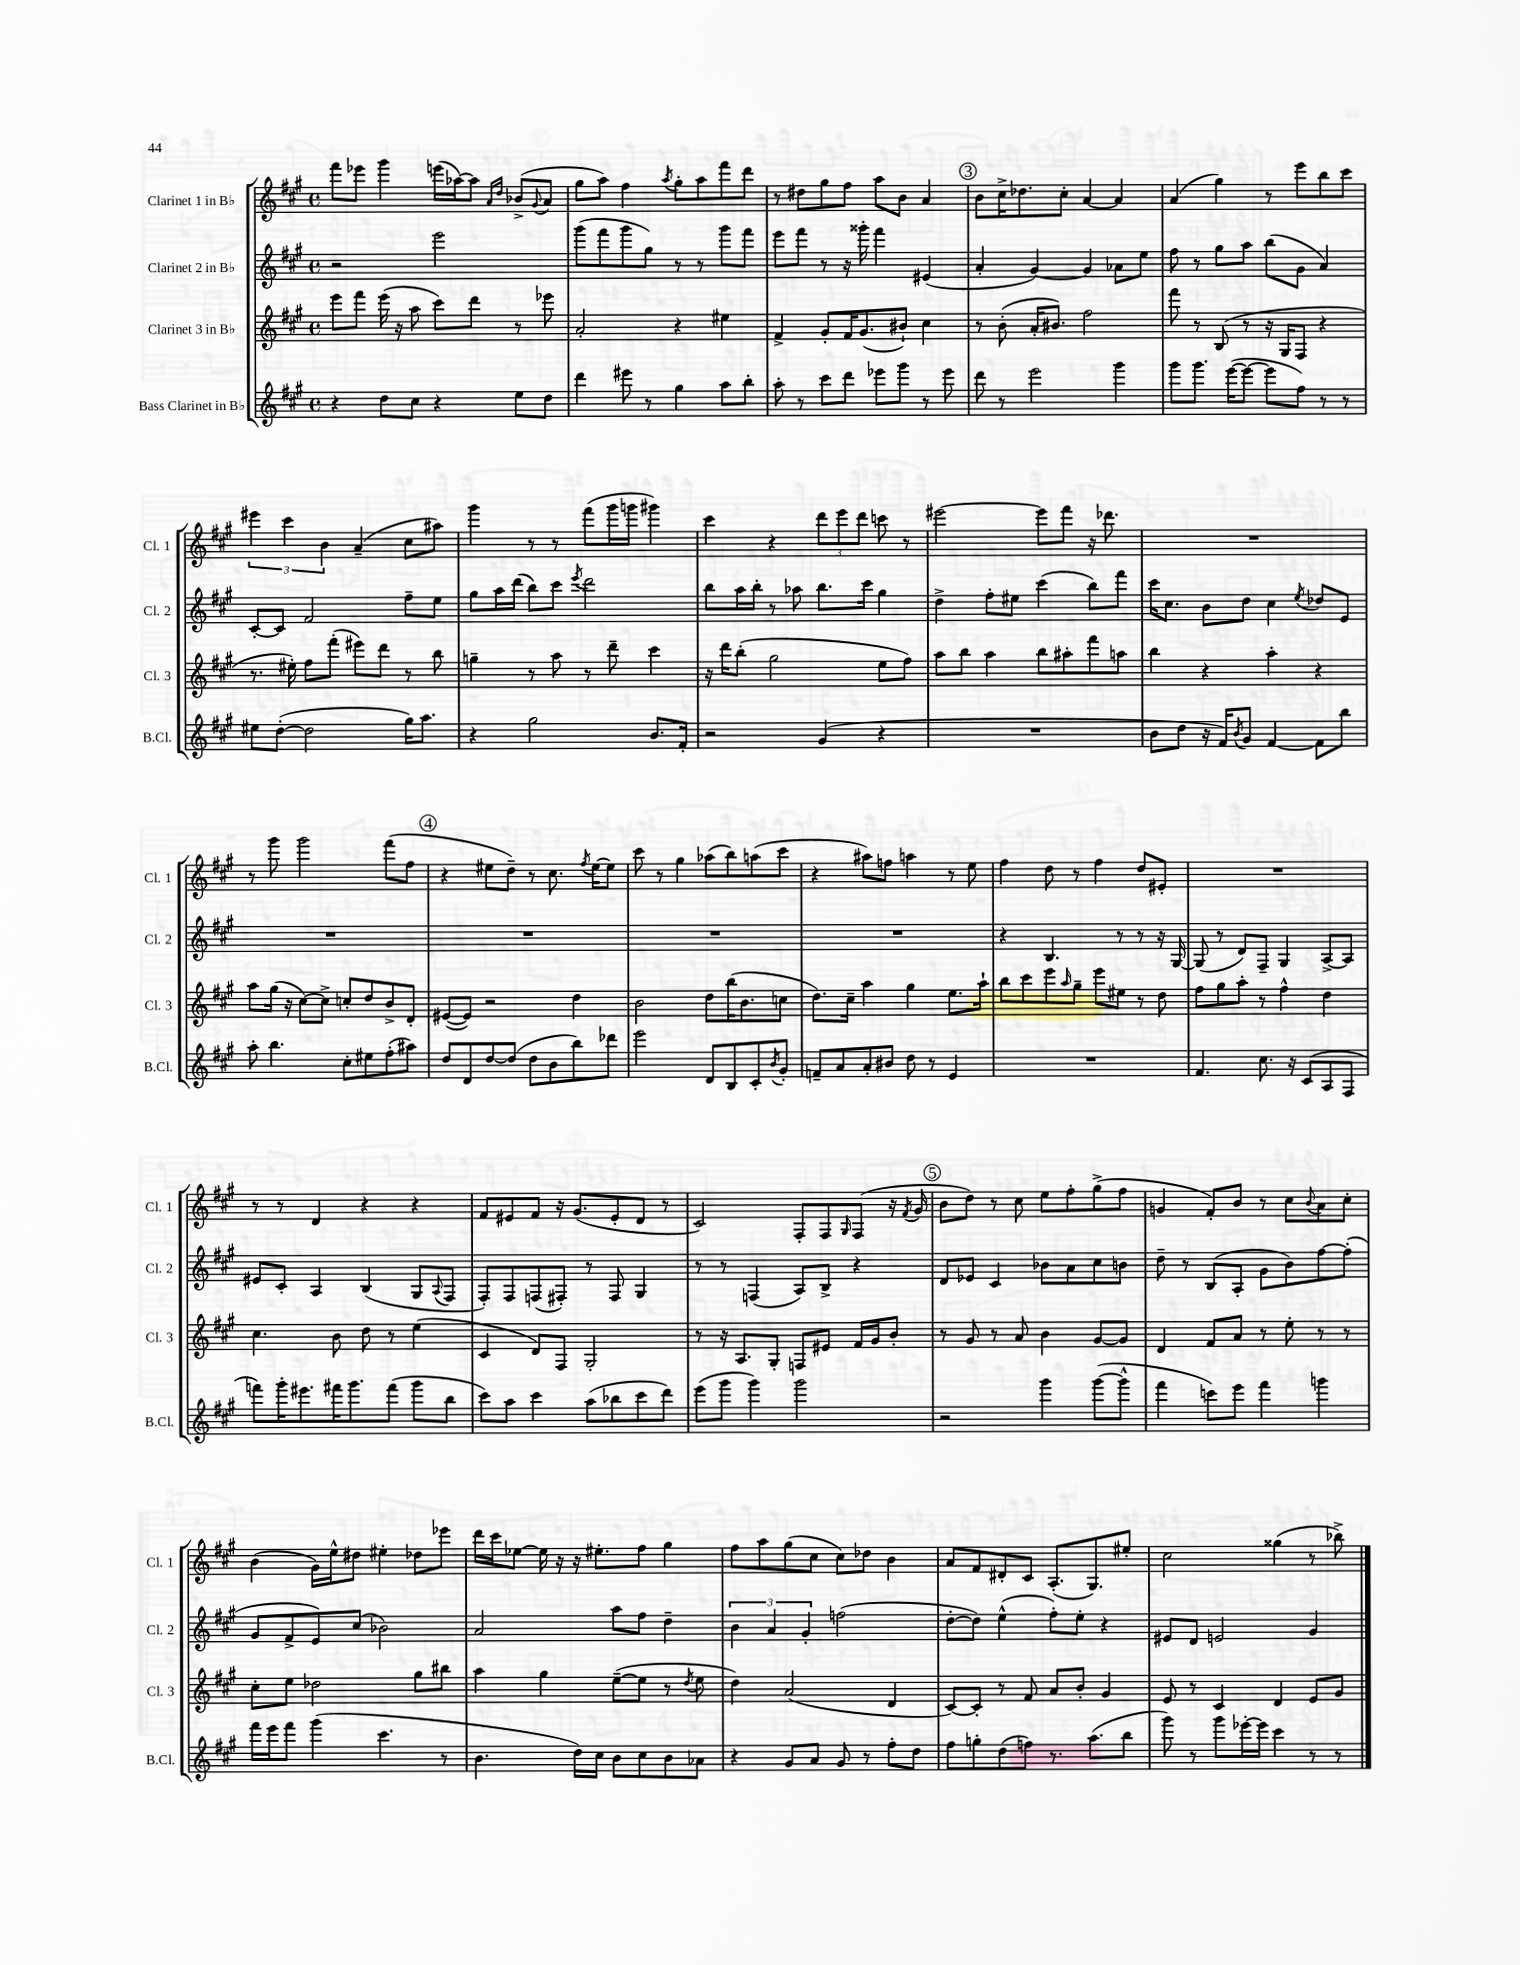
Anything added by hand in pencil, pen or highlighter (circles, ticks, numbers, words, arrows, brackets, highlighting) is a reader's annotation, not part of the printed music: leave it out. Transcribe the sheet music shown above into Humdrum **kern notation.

**kern	**kern	**kern	**kern
*staff4	*staff3	*staff2	*staff1
*clefG2	*clefG2	*clefG2	*clefG2
*k[f#c#g#]	*k[f#c#g#]	*k[f#c#g#]	*k[f#c#g#]
*M4/4	*M4/4	*M4/4	*M4/4
*met(c)	*met(c)	*met(c)	*met(c)
4r	8eee\L	2r	8fff#\L
.	8fff#\J	.	8eee-\J
8dd\L	(16eee\	.	4ggg#\
.	16r	.	.
8cc#\J	8aa\	.	.
4r	8ccc#\L)	2eee\	(16eee\LL
.	.	.	[16aa-\J)
.	8ddd\J	.	8aa-\]J
.	.	.	16qqa/LL
.	.	.	16qqdd/JJ
8ee\L	8r	.	(8b-^/L
.	.	.	8qqg#/
8dd\J	8eee-\	.	8a/J
=	=	=	=
4ddd\	2a'/	(8ggg#\L	8gg#\L
.	.	8fff#\	8aa\J)
8eee#\	.	8ggg#\	4ff#\
8r	.	8gg#\J)	.
.	.	.	8qaa/
4gg#\	4r	8r	8gg#'\L
.	.	8r	8aa\
8aa\L	4ee#\	8ggg#\L	8fff#\
8bb'\J	.	8fff#\J	8ddd\J
=	=	=	=
8aa'\	4f#^/	8eee\L	8r
8r	.	8fff#\J	8dd#\L
8ccc#\L	8g#'/L	8r	8gg#\
8ddd\J	16f#/K	16r	8ff#\J
.	(8.g#/	16ggg##'\	.
8eee-\L	.	4fff#\	8aa\L
8ggg#\J	8b#`/J)	.	8b\J
8r	4cc#\	(4e#/	4a/
8eee-\	.	.	.
=	=	=	=
8ddd\	8r	4a'/	8b\L
8r	(8b'\	.	16cc#^\K
.	.	.	8.dd-\
2eee\	16a'/LK	[4g#/)	.
.	8.b#/J)	.	.
.	.	.	8cc#'\J
.	2ff#\	4g#/]	[4a/
4ggg#\	.	8a-\L	4a/]
.	.	8ee\J	.
=	=	=	=
8ggg#\L	8fff#\	8ff#\	(4a/
8.ggg#\J	8r	8r	.
.	(8B/	8gg#\L	4gg#\)
([16eee\LK	.	.	.
8eee\_J	8r	8aa\J	.
8eee\]L	16r	(8bb\L	8r
.	16G#/LK	.	.
8ff#\J)	8F#/J	8g#\J	8eee\L
8r	4r	4a/)	8bb\
8r	.	.	8ccc#\J
=	=	=	=
8ee#\L	8.r	[8c#'/L	6eee#\
([8dd'\J	.	8c#/]J	.
.	.	.	6ccc#\
.	16ee#'\)	.	.
2dd\]	8ff#\L	2f#/	.
.	.	.	6b\
.	(8fff#'\J	.	.
.	8eee#\L)	.	(4a~/
.	8ddd\J	.	.
16gg#\LK)	8r	8ff#~\L	8cc#\L
8.aa\J	.	.	.
.	8bb\	8ee\J	8aa#\J)
=	=	=	=
4r	4gg~\	8gg#\L	4ggg#\
.	.	16aa\L	.
.	.	(16ddd\JJ	.
2gg#\	8r	8bb\L)	8r
.	8aa\	8ccc#\J	8r
.	.	8qeee/	.
.	8r	2ddd\	(8fff#\L
.	8ddd~\	.	16ggg#\L
.	.	.	16ggg\JJ
8.b/L	4ccc#\	.	4ggg#\)
16f#'/Jk	.	.	.
=	=	=	=
2r	16r	8bb\L	4ccc#\
.	16ddd\LK	.	.
.	(8bb'\J	16aa\L	.
.	.	16bb'\JJ	.
.	2gg#\	8r	4r
.	.	8aa-\	.
(4g#/	.	8.bb\L	12ddd\L
.	.	.	12eee\
.	.	.	12ddd\J
.	.	16ccc#\Jk	.
4r	8ee\L	4gg#\	8ccc\
.	8ff#\J)	.	8r
=	=	=	=
1r	8aa\L	4dd^\	[2eee#\
.	8bb\J	.	.
.	4aa\	8ff#'\L	.
.	.	8ee#\J	.
.	8bb\L	(4ccc#\	8eee#\]L
.	8aa#'\	.	8fff#\J
.	8fff#\	8bb\L)	16r
.	.	.	8.ddd-\
.	8aa\J	8fff#\J	.
=	=	=	=
8b\L	4bb\	16ccc#\LK	1r
.	.	8.cc#\J	.
8dd\J	.	.	.
16r	4r	8b\L	.
16f#/LK)	.	.	.
8qb/	.	.	.
8g#/J	.	8dd\J	.
[4f#/	4aa'\	4cc#\	.
.	.	8qee/	.
8f#\]L	4r	8dd-/L	.
8bb\J	.	8e/J	.
=	=	=	=
8aa'\	8aa\L	1r	8r
4.bb\	(16gg#\Jk	.	8ggg#\
.	16r	.	.
.	[8cc#\L)	.	2ggg#\
.	8cc#^\]J	.	.
8cc#'\L	8cc'/L	.	.
8ee#\	8dd/	.	.
(8ff#'\	8b^/	.	(8fff#\L
8aa#\J)	8d'/J	.	8ff#\J
=	=	=	=
8dd/L	([8e#/L	1r	4r
8d/	8e#/]J)	.	.
[8dd/	2r	.	8ee#\L
(8dd/]J	.	.	8dd~\J)
8dd\L	.	.	8r
8b\	.	.	8.cc#\
8bb\)	4dd\	.	.
.	.	.	8qff#/
.	.	.	[16ee#\LK
8ddd-\J	.	.	8ee#\]J
=	=	=	=
2eee\	2b\	1r	8ccc#\
.	.	.	8r
.	.	.	4gg#\
8d/L	8dd\L	.	(8aa-\L
8B/	(16bb\K	.	8bb\)
.	8.b\	.	.
8c#'/	.	.	(8aa\
8qb/	.	.	.
8g#'/J	8cc\J	.	8ccc#\J
=	=	=	=
8f~/L	8.dd\L)	1r	4r
8a/	.	.	.
.	16cc#~\Jk	.	.
8a'/	4aa\	.	8aa#\L)
8b#/J	.	.	8ff\J
8dd\	4gg#\	.	4aa\
8r	.	.	.
4e/	8.ee\L	.	8r
.	.	.	8ee\
.	16aa`\Jk	.	.
=	=	=	=
1r	8bb\L	4r	4ff#\
.	8ccc#\	.	.
.	8eee\	4.B/	8dd\
.	16qqaa/	.	.
.	8gg#~\J	.	8r
.	8eee\L	.	4ff#\
.	8ee#\J	8r	.
.	8r	8r	8dd/L
.	8dd\	16r	8e#'/J
.	.	[16G#/	.
=	=	=	=
4.f#/	8ff#\L	(8G#/]	1r
.	8gg#\	8r	.
.	8aa'\J	8d/L)	.
8.cc#\	8r	8F#~/J	.
.	4ff#^^\	4G#/	.
16r	.	.	.
(8c#/L	.	.	.
8A/	4dd\	[8A^/L	.
8F#/J	.	8A/]J	.
=	=	=	=
8fff\L)	4.cc#\	8e#/L	8r
16ggg#'\K	.	8c#'/J	8r
8.eee#\	.	.	.
.	.	4A/	4d/
16fff#\K	8b\	.	.
8.ggg#\	.	.	.
.	8dd\	(4B/	4r
(8fff#\J	8r	.	.
8ggg#\L	(4ee\	8G#/L	4r
.	.	8qqA/	.
8bb\J	.	8F#/J	.
=	=	=	=
8ccc#\L)	4c#/	8F#'/L)	8f#/L
8aa\J	.	8F#/	8e#/
4ccc#\	8d/L)	(8F/	8f#/J
.	8F#/J	8F#'/J)	16r
.	.	.	(8.g#/L
(8aa\L	2G#'/	8r	.
8bb-\	.	8F#/	8e#'/
8ccc#\	.	4G#/	8d/J
8ddd\J)	.	.	8r
=	=	=	=
(8eee\L	8r	8r	2c#/)
8ggg#\J	16r	8r	.
.	8.A/L	.	.
4ggg#\)	.	(4F/	.
.	8G#'/J	.	.
2ggg#\	8F/L	8A/L)	8F#'/L
.	8e#/J	8B^/J	8F#/
.	.	.	16qqG#/
.	16f#/LL	4r	(8F#/J
.	16g#/J	.	.
.	8b'/J	.	16r
.	.	.	8qf#/
.	.	.	16g#/
=	=	=	=
2r	8r	8d/L	8b\L
.	8g#/	8e-/J	8dd\J)
.	8r	4c#/	8r
.	8a/	.	8cc#\
4ggg#\	4b\	8b-\L	8ee\L
.	.	8a\	8ff#'\
([8ggg#\L	[8g#/L	8cc#\	(8gg#^\
8ggg#^^\]J	8g#/]J	8b\J	8ff#\J
=	=	=	=
4fff#\	4d/	8dd~\	4g/
.	.	8r	.
8ccc\L)	8f#/L	(8B/L	8f#'/L)
8eee\J	8a/J	8A'/J	8b/J
4fff#\	8r	8g#\L	8r
.	8ee'\	8b\)	8cc#\L
.	.	.	8qqb/
4ggg\	8r	[8ff#\	8a\
.	8r	(8ff#'\]J	8cc#'\J
=	=	=	=
16fff#\LL	8cc#'\L	8g#/L	(4b\
16eee\J	.	.	.
8fff#\J	8ee\J	8f#^/	.
(4ggg#\	2dd-\	8e/)	16g#\LL)
.	.	.	16ee^^\J
.	.	(8cc#/J	8dd#\J
4.ccc#\	.	2b-\)	4ee#'\
.	8gg#\L	.	8dd-\L
8r	8bb#\J	.	8eee-\J
=	=	=	=
4.b\	4aa\	2a/	16ddd\LL
.	.	.	16ccc#\J
.	.	.	[8ee-\J
.	4gg#\	.	16ee-\]
.	.	.	16r
16dd\LL)	.	.	16r
16cc#\JJ	.	.	8.ee#'\L
8b\L	([8ee~\L	8aa\L	.
8cc#\	8ee\]J	8ff#\J	8ff#\J
8b\	8r	4dd~\	4gg#\
.	8qdd/	.	.
8a-\J	8ee\	.	.
=	=	=	=
4r	4dd\)	6b\	8ff#\L
.	.	.	8aa\
.	.	6a/	.
8g#/L	(2a/	.	(8gg#\
.	.	6g#'/	.
8a/J	.	.	8cc#\J
8g#/	.	(2ff\	8cc#\L)
8r	.	.	8dd-\J
8ff#'\L	4d/	.	4b\
8dd\J	.	.	.
=	=	=	=
8ff#\L	[8c#/L)	[8dd'\L	8a/L
8gg'\	8c#'/]J	8dd\]J)	8f#/
(8dd\	8r	(4ee^^\	8d#'/
8ff\J)	8f#/	.	8c#/J
8.r	8a/L	8ff#'\L)	(8.A'/L
.	8b'/J	8ee'\J	.
(8.aa\L	.	.	8.G#/)
.	4g#/	4r	.
8bb\J	.	.	8ee#'/J
=	=	=	=
8ggg#\)	8e/	8e#/L	2cc#\
8r	8r	8d/J	.
8ggg#\L	4c#/	2e/	.
[16eee-'\L	.	.	.
16eee-\]JJ	.	.	.
4ccc#\	4d/	.	(4gg##\
8r	8e/L	4g#/	8r
8r	8g#/J	.	8bb-^\)
==	==	==	==
*-	*-	*-	*-
